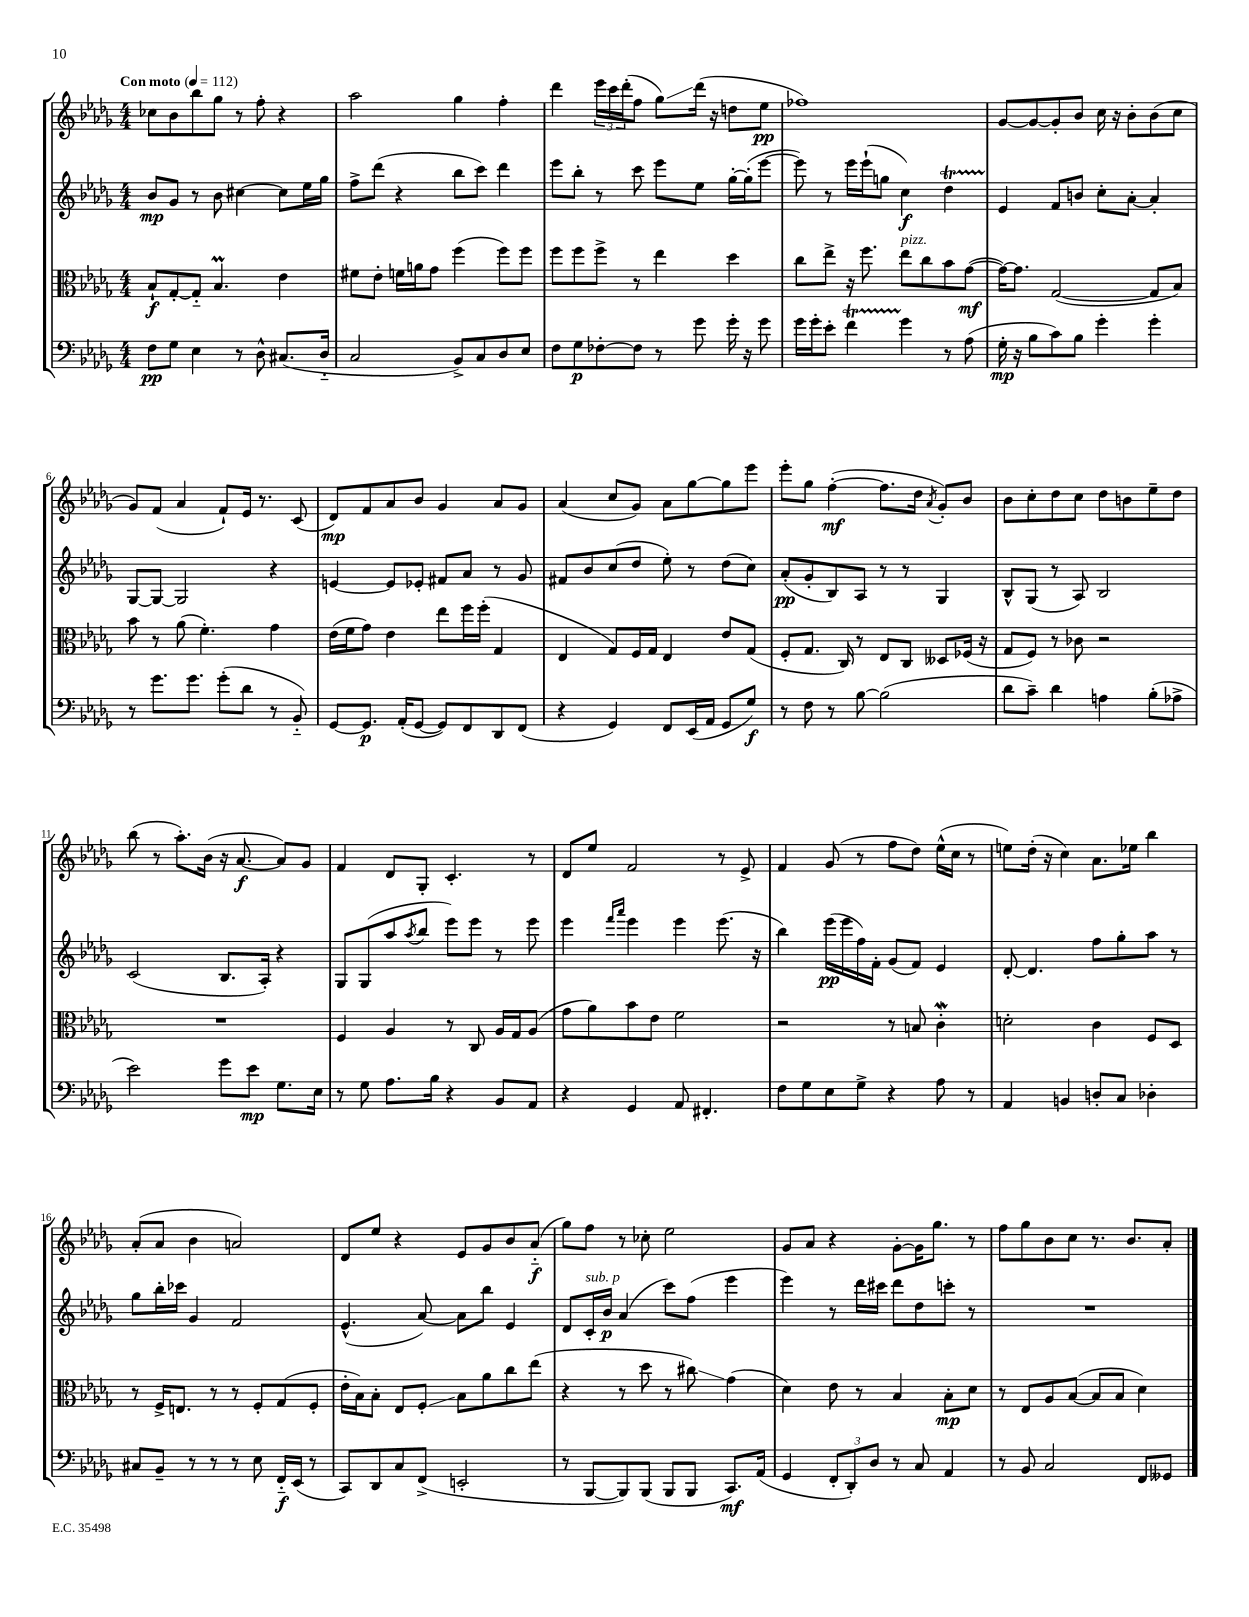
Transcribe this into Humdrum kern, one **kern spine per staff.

**kern	**kern	**kern	**kern
*staff4	*staff3	*staff2	*staff1
*clefF4	*clefC3	*clefG2	*clefG2
*k[b-e-a-d-g-]	*k[b-e-a-d-g-]	*k[b-e-a-d-g-]	*k[b-e-a-d-g-]
*M4/4	*M4/4	*M4/4	*M4/4
*MM112	*MM112	*MM112	*MM112
8F	8B-`	8b-	8cc-
8G-	[8G-'	8g-	8b-
4E-	8G-'~]	8r	8bb-
.	4.B-	8b-	8gg-
8r	.	[4cc#	8r
8D-^^	.	.	8ff'
(8.C#	4e-	8cc#]	4r
.	.	16ee-	.
16D-'~	.	16gg-	.
=	=	=	=
2C	8f#	8ff^	2aa-
.	8e-'	(8ddd-	.
.	16f	4r	.
.	16a	.	.
.	8g-	.	.
8BB-^)	(4ff	8bb-	4gg-
8C	.	8ccc)	.
8D-	8ff)	4ddd-	4ff'
8E-	8ff	.	.
=	=	=	=
8F	8ff	8eee-	4ddd-
8G-	8ff	8bb-'	.
[8F-'	8ff^	8r	24eee-
.	.	.	24ccc
.	.	.	(24ddd-'
8F-]	8r	8ccc	8ff
8r	4ee-	8eee-	8gg-)
8g-	.	8ee-	(16ddd-
.	.	.	16r
16g-'	4dd-	[16gg-'	8dd
16r	.	(16gg-']	.
8g-	.	[8eee-	8ee-
=	=	=	=
16g-	8cc	8eee-])	1ff-)
16g-'	.	.	.
8e-'	8ee-^	8r	.
4f	16r	16eee-	.
.	8.ff	(16eee-`	.
.	.	8gg	.
4g-	8ee-	4cc)	.
.	8cc	.	.
8r	8b-	4dd-	.
(8A-	([8g-	.	.
=	=	=	=
16G-'	16g-_)	4e-	[8g-
16r	8.g-]	.	.
8B-	.	.	8g-_
8c)	([2G-	8f	8g-']
8B-	.	8b	8b-
4g-'	.	8cc'	16cc
.	.	.	16r
.	.	[8a-'	8b-'
4g-'	8G-]	4a-']	(8b-
.	8B-)	.	8cc
=	=	=	=
8r	8b-	[8G-	8g-)
8.g-	8r	8G-_	(8f
.	(8a-	2G-]	4a-
8.g-	.	.	.
.	4.f')	.	.
(8g-'	.	.	8f`)
8d-	.	.	16e-
.	.	.	8.r
8r	4g-	4r	.
8BB-'~)	.	.	(8c
=	=	=	=
[8GG-	(16e-	[4e	8d-)
.	16f	.	.
8.GG-]	8g-)	.	8f
.	4e-	8e]	8a-
(16AA-'	.	.	.
[8GG-	.	8e-'	8b-
8GG-])	8ee-	8f#	4g-
8FF	16ff	8a-	.
.	(16ff'	.	.
8DD-	4G-	8r	8a-
(8FF	.	8g-	8g-
=	=	=	=
4r	4E-	8f#	(4a-
.	.	8b-	.
4GG-)	8G-)	(8cc	8cc
.	16F	8dd-	8g-)
.	16G-	.	.
8FF	4E-	8ee-')	8a-
(16EE-	.	8r	[8gg-
16AA-	.	.	.
8GG-	8e-	(8dd-	8gg-]
8G-)	(8G-	8cc)	8eee-
=	=	=	=
8r	8F'	(8a-'	8eee-'
8F	8.G-	8g-'	8gg-
8r	.	8B-)	([4ff'
.	16C)	.	.
[8B-	8r	8A-	.
(2B-]	8E-	8r	8.ff]
.	8C	8r	.
.	.	.	16dd-
.	.	.	8qa-
.	8D--	4G-	8g-')
.	(16F-	.	8b-
.	16r	.	.
=	=	=	=
8d-	8G-	8B-^^	8b-
8c~)	8F)	(8G-	8cc'
4d-	8r	8r	8dd-
.	8c-	8A-)	8cc
4A	2r	2B-	8dd-
.	.	.	8b
(8B-'	.	.	8ee-~
8A-^	.	.	8dd-
=	=	=	=
2e-)	1r	(2c	(8bb-
.	.	.	8r
.	.	.	8.aa-')
.	.	.	(16b-
8g-	.	8.B-	16r
.	.	.	[8.a-
8e-	.	.	.
.	.	16A-')	.
8.G-	.	4r	8a-])
.	.	.	8g-
16E-	.	.	.
=	=	=	=
8r	4F	8G-	4f
8G-	.	(8G-	.
8.A-	4A-	8aa-	8d-
.	.	8qaa-	.
.	.	8bb-	8G-'
16B-	.	.	.
4r	8r	8eee-)	4.c'
.	8C	8eee-	.
8BB-	16A-	8r	.
.	16G-	.	.
8AA-	(8A-	8eee-	8r
=	=	=	=
4r	8g-	4eee-	8d-
.	8a-)	.	8ee-
.	.	16qqfff	.
.	.	16qqaaa-	.
4GG-	8b-	4eee-	2f
.	8e-	.	.
8AA-	2f	4eee-	.
4.FF#'	.	.	.
.	.	(8.eee-	8r
.	.	.	8e-^
.	.	16r	.
=	=	=	=
8F	2r	4bb-)	4f
8G-	.	.	.
8E-	.	(16eee-	(8g-
.	.	16eee-	.
8G-^	.	16ff)	8r
.	.	16f'	.
4r	8r	(8g-	8ff
.	8B	8f)	8dd-)
8A-	4c'	4e-	(16ee-^^
.	.	.	16cc
8r	.	.	8r
=	=	=	=
4AA-	2d'	[8d-'	8ee)
.	.	4.d-]	(16dd-'
.	.	.	16r
4BB	.	.	4cc)
8D'	4c	8ff	8.a-
8C	.	8gg-'	.
.	.	.	16ee-
4D-'	8F	8aa-	4bb-
.	8D-	8r	.
=	=	=	=
8C#	8r	8gg-	(8a-'
8BB-~	16F^	16bb-'	8a-
.	8.E	16ccc-	.
8r	.	4g-	4b-
8r	8r	.	.
8r	8r	2f	2a)
8E-	8F'	.	.
16FF'~	(8G-	.	.
(16EE-	.	.	.
8r	8F'	.	.
=	=	=	=
8CC)	16e-'	(4.e-^^	8d-
.	16B-)	.	.
8DD-	8B-'	.	8ee-
8C	8E-	.	4r
(8FF^	8F'	[8a-)	.
2EE'	8B-	8a-]	8e-
.	8a-	8bb-	8g-
.	8cc	4e-	8b-
.	(8ee-	.	(8a-'~
=	=	=	=
8r	4r	8d-	8gg-)
[8BBB-	.	16c'	8ff
.	.	16b-	.
8BBB-])	8r	(4a-	8r
(8BBB-	8dd-	.	8cc-'
8BBB-	8r	8ccc)	2ee-
8BBB-	8cc#)	(8ff	.
8.CC)	(4g-	4eee-	.
(16AA-	.	.	.
=	=	=	=
4GG-	4d-)	4eee-)	8g-
.	.	.	8a-
12FF'	8e-	8r	4r
12DD-')	.	.	.
.	8r	16ddd-	.
12D-	.	.	.
.	.	16ccc#	.
8r	4B-	8ddd-	[8g-'
8C	.	8dd-	16g-]
.	.	.	8.gg-
4AA-	8B-'	8ccc'	.
.	8d-	8r	8r
=	=	=	=
8r	8r	1r	8ff
8BB-	8E-	.	8gg-
2C	8A-	.	8b-
.	([8B-	.	8cc
.	8B-]	.	8.r
.	8B-	.	.
.	.	.	8.b-
8FF	4d-)	.	.
8GG--	.	.	8a-'
==	==	==	==
*-	*-	*-	*-
